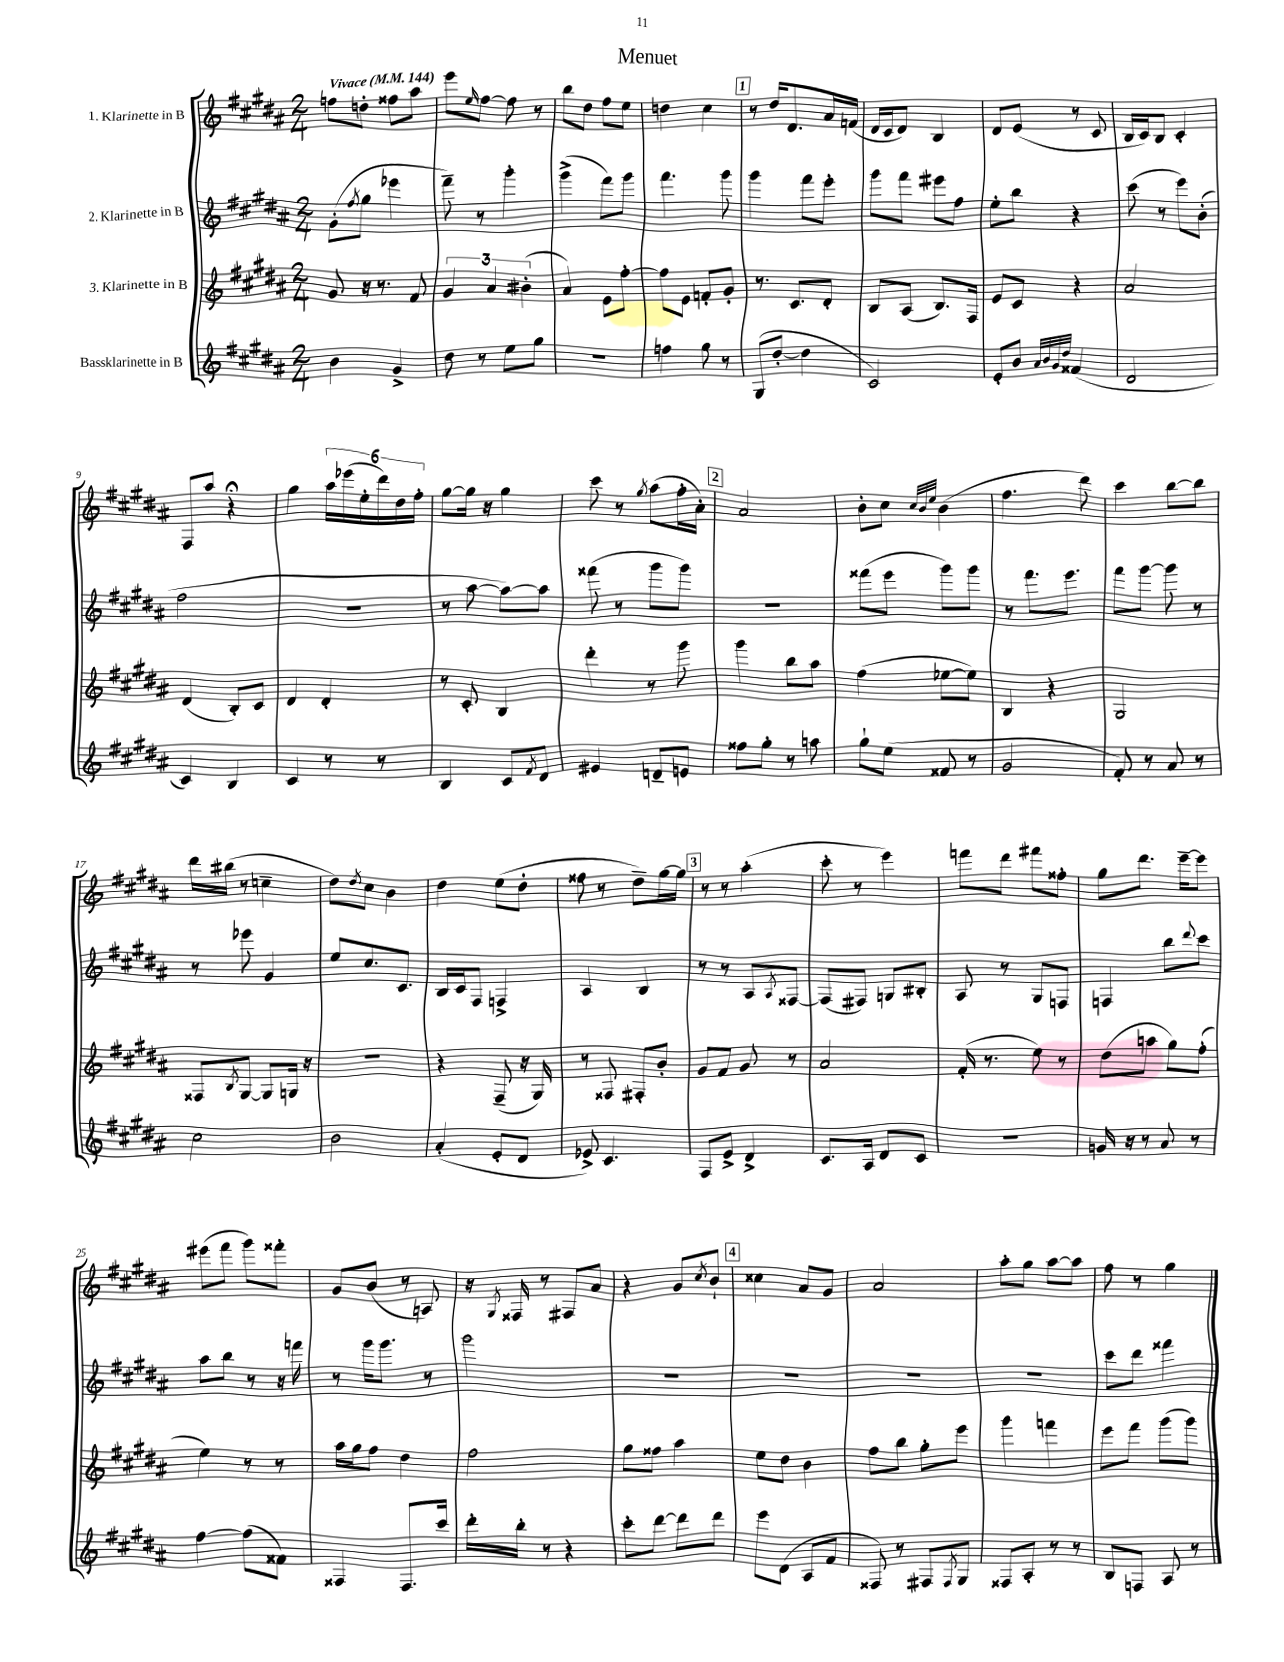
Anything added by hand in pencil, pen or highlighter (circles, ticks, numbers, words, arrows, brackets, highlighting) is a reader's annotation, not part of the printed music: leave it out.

**kern	**kern	**kern	**kern
*staff4	*staff3	*staff2	*staff1
*clefG2	*clefG2	*clefG2	*clefG2
*k[f#c#g#d#a#]	*k[f#c#g#d#a#]	*k[f#c#g#d#a#]	*k[f#c#g#d#a#]
*M2/4	*M2/4	*M2/4	*M2/4
*MM144	*MM144	*MM144	*MM144
4b\	8g#/	(8g#'\L	8ff\L
.	.	8qff#/	.
.	16r	8gg#\J	8dd'\J
.	8.r	.	.
4g#^/	.	4eee-\	8ff##\L
.	8f#/	.	8aa#\J
=	=	=	=
8dd#\	6g#/	8fff#~\)	8eee\L
.	.	.	16qqee/
8r	.	8r	[8ff#\J
.	6a#/	.	.
8ee\L	.	4ggg#'\	8ff#\]
.	(6b#'\	.	.
8gg#\J	.	.	8r
=	=	=	=
2r	4a#/)	(4ggg#^\	8bb\L
.	.	.	8dd#\J
.	8e\L	8fff#\L)	8ff#\L
.	[8ff#'\J	8ggg#\J	8ee\J
=	=	=	=
4ff\	8ff#\]L	4.fff#\	4dd\
.	8e\J	.	.
8gg#\	8f'/L	.	4cc#\
8r	8g#'/J	8ggg#\	.
=	=	=	=
(8G#/L	8.r	4ggg#\	8r
[8dd#'/J	.	.	16dd#/LK
.	8.c#/L	.	8.d#/
4dd#\]	.	8fff#\L	.
.	8d#'/J	8eee'\J	16a#/L
.	.	.	(16f/JJ
=	=	=	=
2c#/)	8B/L	8ggg#\L	16d#/LL
.	.	.	16c#/J
.	(8A#/J	8fff#\J	8d#/J)
.	8.B/L)	8eee#\L	4B/
.	.	8ff#\J	.
.	16F#/Jk	.	.
=	=	=	=
8e'/L	8e/L	8ee'\L	8d#/L
8b/J	8c#/J	8bb\J	(8e/J
32qqa#/LLL	.	.	.
32qqb/	.	.	.
32qqg#/	.	.	.
32qqdd#/JJJ	.	.	.
(4f##/	4r	4r	8r
.	.	.	8c#/
=	=	=	=
2d#/	2a#/	(8ccc#\	16B/LL
.	.	.	16c#/J)
.	.	8r	8B/J
.	.	8eee\L)	4c#'/
.	.	(8b'\J	.
=	=	=	=
4c#/)	(4d#/	2ff#\	8F#/L
.	.	.	8aa#/J
4B/	8B'/L)	.	4r;
.	8c#/J	.	.
=	=	=	=
4c#/	4d#/	2r	4gg#\
8r	4d#'/	.	24aa#\LL
.	.	.	(24eee-\
.	.	.	24ee'\
8r	.	.	24ddd#\)
.	.	.	24dd#\
.	.	.	24ff#'\JJ
=	=	=	=
4B/	8r	8r	[8gg#\L
.	8c#'/	[8aa#\	16gg#\]Jk
.	.	.	16r
8c#/L	4B/	8aa#\_L)	4gg#\
8qf#/	.	.	.
8d#/J	.	8aa#\]J	.
=	=	=	=
4e#/	4ddd#'\	(8fff##\	8ccc#\
.	.	8r	8r
.	.	.	8qgg#/
8d~/L	8r	8ggg#\L	(8aa#\L
8e/J	8ggg#\	8ggg#\J)	16ff#'\L
.	.	.	16a#'\JJ)
=	=	=	=
8ff##\L	4ggg#\	2r	2a#/
8gg#'\J	.	.	.
8r	8bb\L	.	.
8aa\	8aa#\J	.	.
=	=	=	=
8gg#`\L	(4ff#\	(8fff##\L	8b'\L
(8ee\J	.	8eee\J	8cc#\J
.	.	.	32qqcc#/LLL
.	.	.	32qqb/
.	.	.	32qqee/JJJ
8f##/	[8ee-\L	8ggg#\L)	(4b\
8r	8ee-\]J)	8ggg#\J	.
=	=	=	=
2g#/	4B/	8r	4.ff#\
.	.	8.fff#\L	.
.	4r	.	.
.	.	8.eee\J	.
.	.	.	8ddd#\)
=	=	=	=
8f#'/)	2G#/	8fff#\L	4ccc#\
8r	.	[8ggg#\J	.
8a#/	.	8ggg#\]	[8bb\L
8r	.	8r	8bb\]J
=	=	=	=
2cc#\	8F##/L	8r	16ddd#\LL
.	.	.	(16bb#\JJ
.	8qB/	.	.
.	[8G#/J	8eee-\	8r
.	8G#/]L	4g#/	4cc~\
.	16G/Jk	.	.
.	16r	.	.
=	=	=	=
2b\	2r	8ee/L	8dd#\L)
.	.	.	8qdd#/
.	.	8.cc#/	8cc#\J
.	.	.	4b\
.	.	8.c#/J	.
=	=	=	=
(4a#'/	4r	16B/LL	4dd#\
.	.	16c#/J	.
.	.	8F#/J	.
8e'/L	(8F#~/	4F^/	(8ee\L
8d#/J	16r	.	8dd#'\J
.	16G#/)	.	.
=	=	=	=
8e-^/)	8r	4A#/	8ff##\
4.c#/	8F##/	.	8r
.	8F#'/L	4B/	8dd#~\L)
.	8b'/J	.	[16gg#\L
.	.	.	16gg#\]JJ
=	=	=	=
8F#/L	8g#/L	8r	8r
8e^/J	8f#/J	8r	8r
4d#^/	8g#/	8A#/L	(4aa#'\
.	.	8qA#/	.
.	8r	[8F##/J	.
=	=	=	=
8.c#/L	2a#/	(8F##/]L	8ccc#'\
.	.	8F#/J)	8r
16A#/Jk	.	.	.
8d#/L	.	8G/L	4eee\)
8c#/J	.	8B#'/J	.
=	=	=	=
2r	(16f#'/	8A#/	8fff\L
.	8.r	.	.
.	.	8r	8ddd#\J
.	8ee\)	8G#/L	8fff#\L
.	8r	8F/J	8ff##'\J
=	=	=	=
16g/	(8dd#\L	4F/	8gg#\L
16r	.	.	.
8r	8aa\J	.	8.ddd#\J
8a#/	8gg#\L)	8bb\L	.
.	.	.	[16eee~\LK
.	.	8qqddd#/	.
8r	(8ff#'\J	8ccc#\J	8eee\]J
=	=	=	=
[4ff#\	4ee\)	8aa#\L	(8eee#\L
.	.	8bb\J	8fff#\J
(8ff#\]L	8r	8r	8ggg#\L)
8f##\J)	8r	16r	8fff##'\J
.	.	16fff\	.
=	=	=	=
4F##/	16aa#\LL	8r	8g#/L
.	16gg#\J	.	.
.	8ff#\J	16ggg#\LK	(8b/J
.	.	8.ggg#\J	.
8.F##/L	4dd#\	.	8r
.	.	8r	8A/)
16ccc#/Jk	.	.	.
=	=	=	=
16ddd#'\LL	2ff#\	2ggg#\	16r
.	.	.	8qG#/
16bb'\JJ	.	.	16F##/
8r	.	.	8r
4r	.	.	8F#/L
.	.	.	8a#/J
=	=	=	=
8ccc#'\L	8gg#\L	2r	4r
[8ddd#\J	8ff##\J	.	.
8ddd#\]L	4aa#\	.	8g#/L
.	.	.	8qcc#/
8ddd#\J	.	.	8b`/J
=	=	=	=
8eee\L	8ee\L	2r	4cc##\
(8d#\J	8dd#\J	.	.
8A#/L	4b\	.	8a#/L
8f#/J	.	.	8g#/J
=	=	=	=
8F##/)	8ff#\L	2r	2a#/
8r	8bb\J	.	.
8F#/L	8gg#'\L	.	.
8qF#/	.	.	.
8G#/J	8eee\J	.	.
=	=	=	=
8F##/L	4ggg#\	2r	8aa#'\L
8A#'/J	.	.	8gg#\J
8r	4fff\	.	[8aa#\L
8r	.	.	8aa#\]J
=	=	=	=
8B/L	8eee\L	8ccc#\L	8ff#\
8F/J	8fff#\J	8ddd#\J	8r
8A#/	(8ggg#\L	4fff##\	4gg#\
8r	8ggg#\J)	.	.
==	==	==	==
*-	*-	*-	*-
